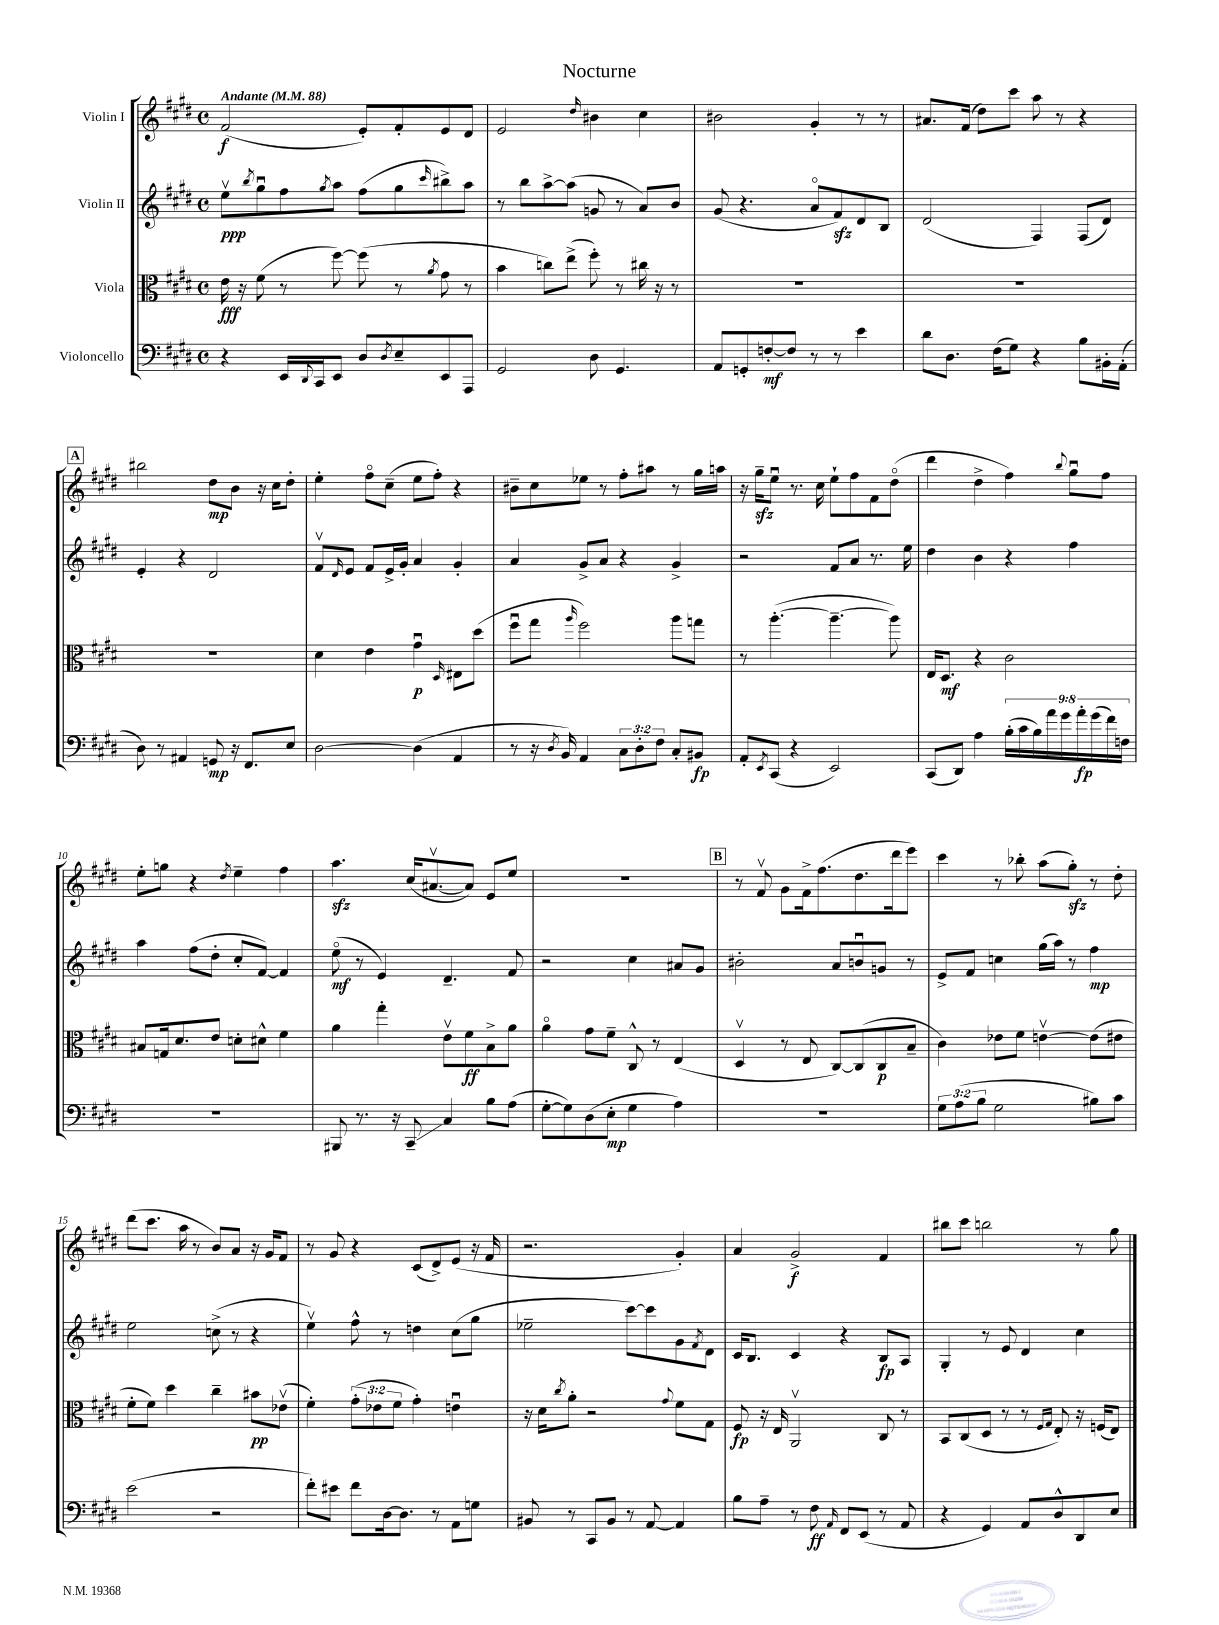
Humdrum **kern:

**kern	**kern	**kern	**kern
*staff4	*staff3	*staff2	*staff1
*clefF4	*clefC3	*clefG2	*clefG2
*k[f#c#g#d#]	*k[f#c#g#d#]	*k[f#c#g#d#]	*k[f#c#g#d#]
*M4/4	*M4/4	*M4/4	*M4/4
*met(c)	*met(c)	*met(c)	*met(c)
*MM88	*MM88	*MM88	*MM88
4r	16e	8eev	(2f#
.	16r	.	.
.	.	8qbb	.
.	(8f#	8gg#u	.
16EE	8r	8ff#	.
8qqDD#	.	.	.
16CC#	.	.	.
.	.	8qgg#	.
8EE	[8ff#)	8aa	.
8D#	(8ff#]	(8ff#	8e')
8qD#	.	.	.
8E~	8r	8gg#	8f#'
.	8qa	16qqccc#	.
8EE	8g#	8bb#^)	8e
8AAA	8r	8aa	8d#
=	=	=	=
2GG#	4b	8r	2e
.	.	8bb	.
.	8cc)	[8aa^	.
.	(8ee^	(8aa]	.
.	.	.	16qqdd#
8D#	8ff#')	8g	4b#
4.GG#	8r	8r	.
.	16cc#	8a)	4cc#
.	16r	.	.
.	8r	8b	.
=	=	=	=
8AA	1r	(8g#	2b#
8GG'	.	4.r	.
[8F'	.	.	.
8F]	.	.	.
8r	.	8ao	4g#'
8r	.	8f#)	.
4e	.	8d#	8r
.	.	8B	8r
=	=	=	=
8d#	1r	(2d#	8.a#
8.D#	.	.	.
.	.	.	(16f#
.	.	.	8dd#)
(16F#	.	.	.
8G#)	.	.	8ccc#
4r	.	4F#)	8aa
.	.	.	8r
8B	.	(8F#	4r
16BB#'	.	8d#)	.
(16AA'	.	.	.
=	=	=	=
8D#)	1r	4e'	2bb#
8r	.	.	.
4AA#	.	4r	.
8GG	.	2d#	8dd#
16r	.	.	8b
8.FF#	.	.	.
.	.	.	16r
.	.	.	16cc#
8E	.	.	8dd#'
=	=	=	=
[2D#	4d#	8f#v	4ee'
.	.	16qqd#	.
.	.	8e	.
.	4e	8f#	8ff#o
.	.	16e^	(8cc#~
.	.	16g#'	.
(4D#]	4g#u	4a	8ee
.	.	.	8ff#')
.	16qqD#	.	.
4AA	8E#	4g#'	4r
.	(8dd#	.	.
=	=	=	=
8r	8ff#u	4a	8b#~
16r	8gg#	.	8cc#
8qD#	.	.	.
16BB)	.	.	.
.	16qqaa	.	.
4AA	2ff#)	8g#^	8ee-
.	.	8a	8r
12C#	.	4r	8ff#'
12D#'	.	.	.
.	.	.	8aa#
12F#	.	.	.
8C#'	8aa	4g#^	8r
8BB#	8gg	.	16gg#
.	.	.	16aa
=	=	=	=
8AA'	8r	2r	16r
.	.	.	16gg#~
8qEE	.	.	.
(8CC#	([4.aa'	.	8eeu
4r	.	.	8.r
.	.	.	16cc#
2EE)	4.aa~_	8f#	8ee`
.	.	8a	8ff#
.	.	8.r	8f#
.	8aa])	.	(8dd#o
.	.	16ee	.
=	=	=	=
(8CC#	16E	4dd#	4ddd#
.	8.D#	.	.
8DD#)	.	.	.
4A	4r	4b	4dd#^
(18B'	2c#	4r	4ff#)
18c#	.	.	.
18B)	.	.	.
18a	.	.	.
18g#	.	.	.
.	.	.	8qqbb
.	.	4ff#	8gg#u
18a'	.	.	.
(18g#	.	.	.
.	.	.	8ff#
18f#)	.	.	.
18F	.	.	.
=	=	=	=
1r	8B#	4aa	8ee'
.	16G	.	8gg
.	8.d#	.	.
.	.	(8ff#	4r
.	8e	8dd#'	.
.	.	.	8qdd#
.	8d'	8cc#'	4ee~
.	8d#^^	[8f#)	.
.	4f#	4f#]	4ff#
=	=	=	=
8BBB#	4a	(8eeo	4.aa
8.r	.	8r	.
.	4gg#'	4e)	.
16r	.	.	.
8CC#~	.	.	(16cc#
.	.	.	[8.a#v
4C#	8ev	4.d#~	.
.	8f#	.	8a#])
8B	8B^	.	8e
(8A	8a	8f#	8ee
=	=	=	=
[8G#'	4ao	2r	1r
8G#])	.	.	.
(8D#	8g#	.	.
8E'	8f#~	.	.
4G#	8C#^^	4cc#	.
.	8r	.	.
4A)	(4E	8a#	.
.	.	8g#	.
=	=	=	=
1r	4D#v	2b#'	8r
.	.	.	8f#v
.	8r	.	8g#
.	8E	.	16f#^
.	.	.	(8.ff#
.	[8C#)	8a	.
.	(8C#]	8bu	8.dd#
.	8C#	8g	.
.	.	.	16ddd#
.	8B~	8r	8eee)
=	=	=	=
12G#	4c#)	8e^	4ccc#
(12A	.	.	.
.	.	8f#	.
12B	.	.	.
2G#	8e-	4cc	8r
.	8f#	.	8bb-'
.	[4ev	(16gg#	(8aa
.	.	16aa)	.
.	.	8r	8gg#')
8B#)	(8e]	4ff#	8r
8c#	8e#	.	8dd#'
=	=	=	=
(2e	8f#'	2ee	(8ddd#
.	8f#)	.	8.ccc#
.	4dd#	.	.
.	.	.	16aa
.	.	.	8r
2r	4cc#~	(8cc^	8b)
.	.	8r	8a
.	8b#	4r	16r
.	.	.	16g#
.	(8e-v	.	8f#
=	=	=	=
8f#')	4f#')	4eev)	8r
8e#	.	.	8g#
8f#	(12g#'	8ff#^^	4r
.	12e-	.	.
[16D#	.	8r	.
.	12f#	.	.
8.D#]	.	.	.
.	4g#')	4dd	(8c#
8r	.	.	8d#^)
8AA	4eu	(8cc#	(8e
8G	.	8gg#	16r
.	.	.	16f#
=	=	=	=
8BB#	16r	2ee-~	2.r
.	16d#	.	.
.	8qcc#	.	.
8r	8a'	.	.
8CC#	2r	.	.
8BB#	.	.	.
8r	.	[8ccc#)	.
[8AA	.	8ccc#]	.
.	8qqg#	.	.
4AA]	8f#	8g#	4g#')
.	.	8qf#	.
.	8G#	8d#	.
=	=	=	=
8B	8F#	16c#	4a
.	.	8.B	.
8A~	16r	.	.
.	16E	.	.
8r	2AAv	4c#	2g#^
8F#	.	.	.
16qqAA	.	.	.
8FF#	.	4r	.
(8EE	.	.	.
8r	8C#	8B	4f#
8AA	8r	8A	.
=	=	=	=
4r	8BB	4G#'	8bb#
.	(8C#	.	8ccc#
4GG#)	8D#	8r	2bb
.	8r	8e	.
8AA	8r	4d#	.
.	16qqF#	.	.
.	16qqG#	.	.
8D#^^	8E')	.	.
8DD#	16r	4cc#	8r
.	(16F	.	.
8E	8E)	.	8gg#
==	==	==	==
*-	*-	*-	*-
